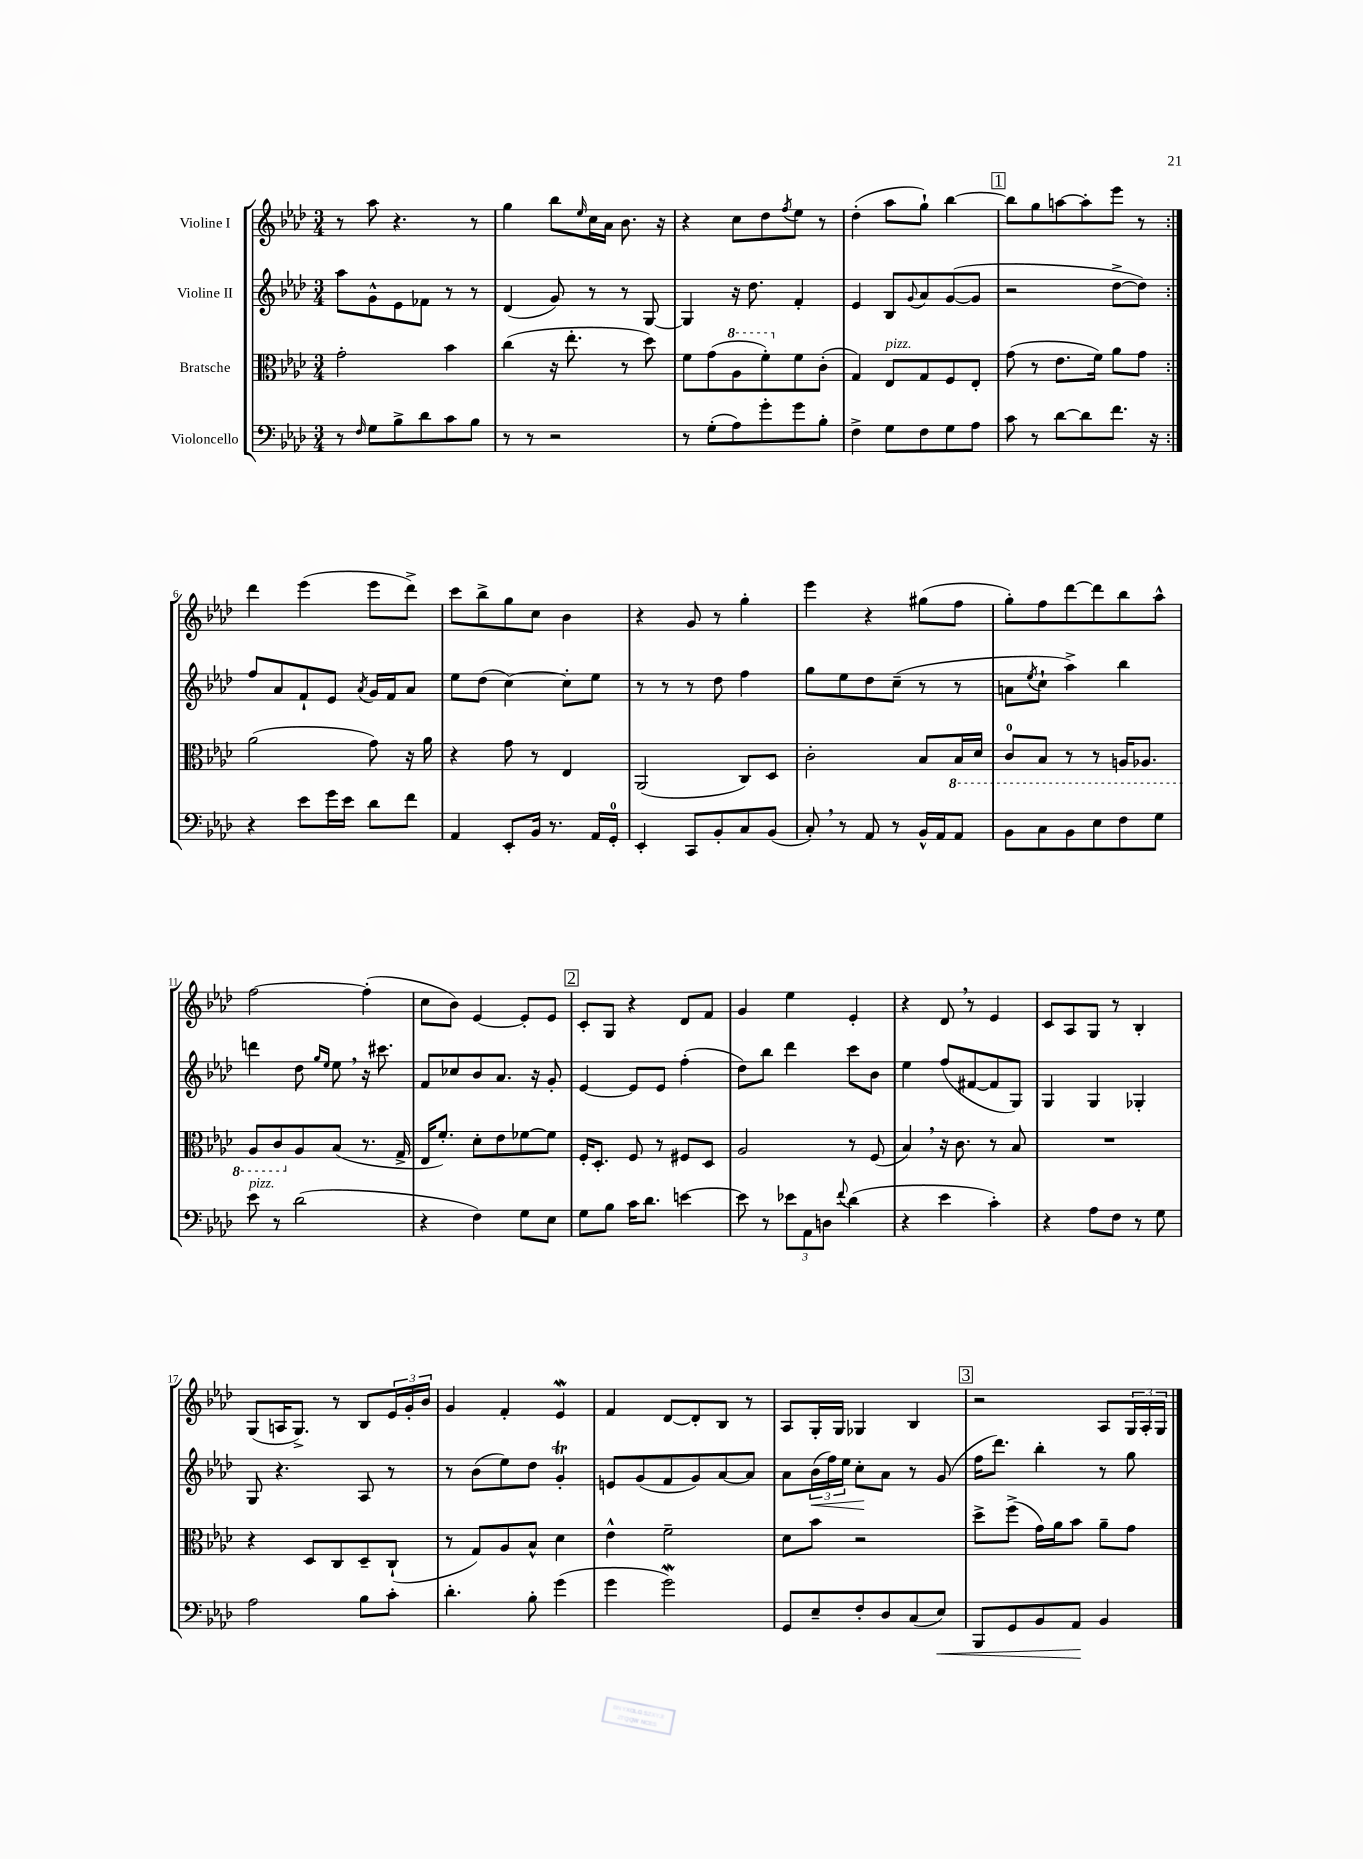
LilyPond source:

<<
\new StaffGroup <<
\new Staff = "s0" \with { instrumentName = "Violine I" } {
    \clef treble \key aes \major \numericTimeSignature \time 3/4
    \repeat volta 2 { r8 aes''8 r4. r8 |
    g''4 bes''8 \grace { ees''16 } c''16 aes'16 bes'8. r16 |
    r4 c''8 des''8 \acciaccatura { f''8 } ees''8 r8 |
    des''4-.( aes''8 g''8-!) bes''4~ |
    \mark \markup { \box "1" } bes''8 g''8 a''8~ a''8-. ees'''8 r8 | }
    des'''4 ees'''4( ees'''8 des'''8->) |
    c'''8 bes''8-> g''8 c''8 bes'4 |
    r4 g'8 r8 g''4-. |
    ees'''4 r4 gis''8( f''8 |
    g''8-.) f''8 des'''8~ des'''8 bes''8 aes''8-^ |
    f''2~ f''4-.( |
    c''8 bes'8) ees'4~ ees'8-. ees'8 |
    \mark \markup { \box "2" } c'8-. g8 r4 des'8 f'8 |
    g'4 ees''4 ees'4-. |
    r4 des'8 \breathe r8 ees'4 |
    c'8 aes8 g8 r8 bes4-. |
    g8( a16 g8.->) r8 bes8 \tuplet 3/2 { ees'16 g'16-. bes'16 } |
    g'4 f'4-. ees'4\mordent |
    f'4 des'8~ des'8-. bes8 r8 |
    aes8 g16-. g16 ges4 bes4 |
    \mark \markup { \box "3" } r2 aes8 \tuplet 3/2 { g16 aes16-. g16 } \bar "|." |
}
\new Staff = "s1" \with { instrumentName = "Violine II" } {
    \clef treble \key aes \major \numericTimeSignature \time 3/4
    \repeat volta 2 { aes''8 g'8-^ ees'8 fes'8 r8 r8 |
    des'4( g'8) r8 r8 g8~ |
    g4 r16 des''8. f'4-. |
    ees'4 bes8 \appoggiatura { g'8 } aes'8 g'8~( g'8 |
    \mark \markup { \box "1" } r2 des''8~-> des''8) | }
    f''8 aes'8 f'8-! ees'8 \acciaccatura { aes'8 } g'16 f'16 aes'8 |
    ees''8 des''8( c''4~) c''8-. ees''8 |
    r8 r8 r8 des''8 f''4 |
    g''8 ees''8 des''8 c''8--( r8 r8 |
    a'8 \acciaccatura { ees''8 } c''8-! aes''4->) bes''4 |
    d'''4 des''8 \grace { g''16 ees''16 } ees''8 \breathe r16 cis'''8. |
    f'8 ces''8 bes'8 aes'8. r16 g'8-. |
    \mark \markup { \box "2" } ees'4~ ees'8 ees'8 f''4-.( |
    des''8) bes''8 des'''4 c'''8 bes'8 |
    ees''4 f''8( fis'8~ fis'8 g8) |
    g4 g4 ges4-. |
    g8 r4. aes8 r8 |
    r8 bes'8( ees''8) des''8 g'4-.\trill |
    e'8 g'8( f'8 g'8) aes'8~ aes'8 |
    aes'8 \tuplet 3/2 { bes'16\<( f''16) ees''16 } c''8-.\! aes'8 r8 g'8( |
    \mark \markup { \box "3" } f''16 des'''8.) bes''4-. r8 g''8 \bar "|." |
}
\new Staff = "s2" \with { instrumentName = "Bratsche" } {
    \clef alto \key aes \major \numericTimeSignature \time 3/4
    \repeat volta 2 { g'2-. bes'4 |
    c''4( r16 ees''8.-. r8 des''8) |
    f'8 g'8( \ottava #1 aes'8 f''8-.) \ottava #0 f'8 c'8-.( |
    g4) ees8^\markup { \italic "pizz." } g8 f8 ees8-. |
    \mark \markup { \box "1" } g'8( r8 ees'8. f'16) aes'8 g'8 | }
    aes'2( g'8) r16 aes'16 |
    r4 g'8 r8 ees4 |
    aes,2( c8) des8 |
    c'2-. bes8 \ottava #-1 bes,16 des16 |
    c8-0 bes,8 r8 r8 a,16 aes,8. |
    aes,8 c8 \ottava #0 aes8 bes8( r8. g16-> |
    ees16 f'8.-.) des'8-. ees'8 fes'8~ fes'8 |
    \mark \markup { \box "2" } f16-. des8.-. f8 r8 fis8 des8 |
    aes2 r8 f8( |
    bes4) \breathe r16 c'8. r8 bes8 |
    R2. |
    r4 des8 c8 des8-- c8-!( |
    r8 g8) aes8 bes8-^ des'4 |
    ees'4-^ f'2-- |
    des'8 bes'8 r2 |
    \mark \markup { \box "3" } des''8-> f''8->( g'16) aes'16 bes'8 aes'8-- g'8 \bar "|." |
}
\new Staff = "s3" \with { instrumentName = "Violoncello" } {
    \clef bass \key aes \major \numericTimeSignature \time 3/4
    \repeat volta 2 { r8 \grace { f16 } g8 bes8-> des'8 c'8 bes8 |
    r8 r8 r2 |
    r8 g8-.( aes8) g'8-. g'8 bes8-. |
    f4-> g8 f8 g8 aes8 |
    \mark \markup { \box "1" } c'8 r8 des'8~ des'8 f'8. r16 | }
    r4 ees'8 g'16 ees'16 des'8 f'8 |
    aes,4 ees,8-. bes,16 r8. aes,16 g,16-0-. |
    ees,4-. c,8 bes,8-. c8 bes,8( |
    c8-.) \breathe r8 aes,8 r8 bes,16-^ aes,16 aes,8 |
    bes,8 c8 bes,8 ees8 f8 g8 |
    ees'8^\markup { \italic "pizz." } r8 des'2( |
    r4 f4) g8 ees8 |
    \mark \markup { \box "2" } g8 bes8 c'16 des'8. e'4~ |
    e'8 r8 \tuplet 3/2 { ees'8 aes,8 d8 } \appoggiatura { f'8 } des'4( |
    r4 ees'4 c'4-.) |
    r4 aes8 f8 r8 g8 |
    aes2 bes8 c'8-. |
    des'4.-. bes8-. g'4( |
    g'4 g'2\mordent) |
    g,8 ees8-- f8-. des8 c8( ees8\<) |
    \mark \markup { \box "3" } bes,,8 g,8 bes,8 aes,8\! bes,4 \bar "|." |
}
>>
>>
